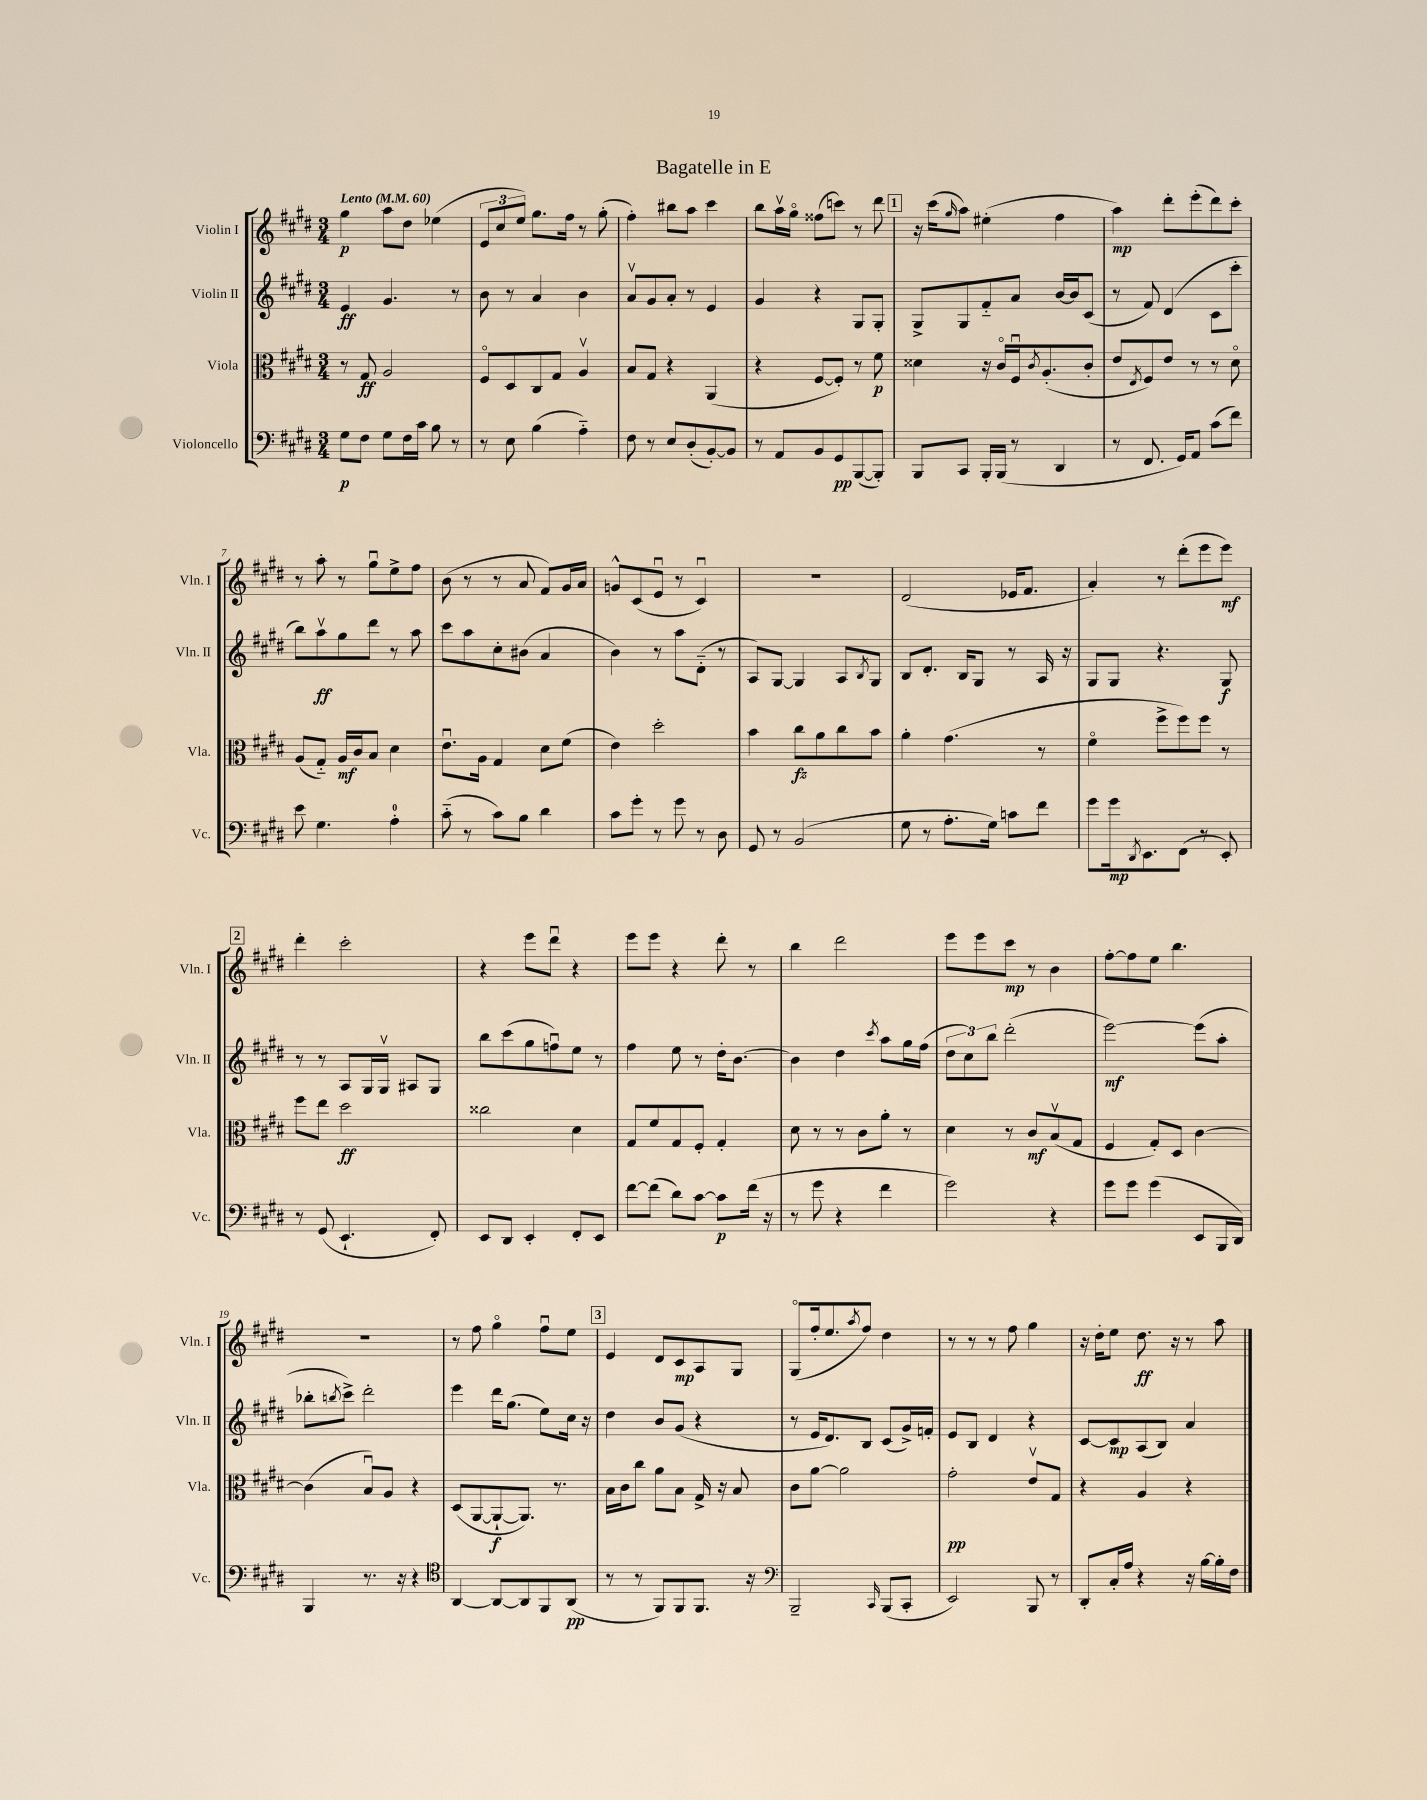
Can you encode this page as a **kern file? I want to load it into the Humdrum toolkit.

**kern	**kern	**kern	**kern
*staff4	*staff3	*staff2	*staff1
*clefF4	*clefC3	*clefG2	*clefG2
*k[f#c#g#d#]	*k[f#c#g#d#]	*k[f#c#g#d#]	*k[f#c#g#d#]
*M3/4	*M3/4	*M3/4	*M3/4
*MM60	*MM60	*MM60	*MM60
8G#	8r	4e	4gg#
8F#	8G#	.	.
8G#	2A	4.g#	8aa
16F#	.	.	8dd#
16c#	.	.	.
8B	.	.	(4ee-
8r	.	8r	.
=	=	=	=
8r	8F#o	8b	12e
.	.	.	12cc#
8E	8D#	8r	.
.	.	.	12ee)
(4B	8C#	4a	8.gg#
.	8G#	.	.
.	.	.	16ff#
4A'~)	4Av	4b	8r
.	.	.	(8gg#'
=	=	=	=
8F#	8B	8av	4ff#')
8r	8G#	8g#	.
8E	4r	8a'	8bb#
(8D#'	.	8r	8aa
[8BB')	(4AA	4e	4ccc#
8BB]	.	.	.
=	=	=	=
8r	4r	4g#	8bb
8AA	.	.	16aav
.	.	.	16gg#o
8BB	[8F#	4r	(8ff##
8GG#	8F#'])	.	8ccc)
([8BBB	8r	8G#	8r
8BBB'])	8f#	8G#'	8ddd#
=	=	=	=
8BBB	4d##	8G#^	16r
.	.	.	(16ccc#
.	.	.	16qqgg#
8CC#	.	8G#	8aa)
16BBB'	16r	8f#'~	(4ee#'
(16BBB	16c#o	.	.
8r	16F#u	8a	.
.	8qc#	.	.
.	(8.A'	.	.
4DD#	.	[16b	4ff#
.	.	16b]	.
.	8c#'	(8c#	.
=	=	=	=
8r	8e	8r	4aa)
.	8qE	.	.
8.FF#	8F#)	8f#)	.
.	8e	(4d#	8ddd#'
16GG#)	.	.	.
8AA	8r	.	(8eee'
(8c#	8r	8c#	8ddd#)
8f#)	8d#o	8ccc#'	8ccc#'
=	=	=	=
8e	(8A	8bb)	8r
4.G#	8G#'~)	8aav	8aa'
.	16A	8gg#	8r
.	16c#	.	.
.	8B	8ddd#	8gg#u
4A'	4d#	8r	8ee^
.	.	8aa	8ff#
=	=	=	=
(8c#'~	8.eu	8ccc#	(8b
8r	.	8aa	8r
.	16A	.	.
8c#)	4G#	8cc#'	8r
8B	.	(8b#	8a
4d#	8d#	4a	8f#)
.	(8f#	.	16g#
.	.	.	16a
=	=	=	=
8c#	4e)	4b)	8g^^
8g#'	.	.	(8c#
8r	2dd#'	8r	8eu
8g#	.	8aa	8r
8r	.	(8d#'~	4c#u)
8D#	.	8r	.
=	=	=	=
8GG#	4b	8A)	2.r
8r	.	[8G#	.
(2BB	8cc#	4G#]	.
.	8a	.	.
.	8cc#	8A	.
.	.	8qB	.
.	8b	8G#	.
=	=	=	=
8G#	4a'	8B	(2d#
8r	.	8.d#'	.
8.A'	(4.g#	.	.
.	.	16B	.
.	.	8G#	.
16G#)	.	.	.
8c	.	8r	16e-
.	.	.	8.f#
8f#	8r	16A	.
.	.	16r	.
=	=	=	=
8g#	4f#o	8G#	4a')
16g#	.	8G#	.
8qDD#	.	.	.
8.EE	.	.	.
.	8ff#^	4.r	8r
(8FF#	8ff#)	.	(8ddd#'
8r	8ff#	.	8eee
8EE')	8r	8G#	8eee)
=	=	=	=
8r	8ff#	8r	4ddd#'
(8GG#	8ee	8r	.
4.EE`	2dd#	8A	2ccc#'
.	.	16G#	.
.	.	16G#v	.
.	.	8A#	.
8FF#')	.	8G#	.
=	=	=	=
8EE	2cc##	8bb	4r
8DD#	.	(8ccc#	.
4EE'	.	8gg#	8eee
.	.	8ffu)	8ddd#u
8FF#'	4d#	8ee	4r
8EE	.	8r	.
=	=	=	=
[8f#	8G#	4ff#	8eee
(8f#]	8f#	.	8eee
8d#)	8G#	8ee	4r
[8c#	8F#'	8r	.
8c#]	4G#'	16dd#'	8ddd#'
.	.	[8.b	.
(16f#	.	.	8r
16r	.	.	.
=	=	=	=
8r	8d#	4b]	4bb
8g#	8r	.	.
4r	8r	4dd#	2ddd#
.	8c#	.	.
.	.	8qccc#	.
4f#	8a'	8aa	.
.	8r	16gg#	.
.	.	(16ff#	.
=	=	=	=
2g#)	4d#	12dd#	8eee
.	.	12cc#)	.
.	.	.	8eee
.	.	12bb	.
.	8r	(2ddd#'	8ccc#
.	8c#	.	8r
4r	(8Bv	.	4b
.	8G#	.	.
=	=	=	=
8g#	4F#	[2eee)	[8ff#'
8g#	.	.	8ff#]
(4g#	8G#')	.	8ee
.	8D#	.	4.bb
8EE	[4c#	(8eee]	.
16BBB	.	8aa'	.
16DD#)	.	.	.
=	=	=	=
4BBB	(4c#]	8bb-'	2.r
.	.	8qbb	.
.	.	8ccc#^)	.
8.r	8Bu)	2ddd#'	.
.	8A	.	.
16r	.	.	.
4r	4r	.	.
=	=	=	=
*clefC4	*	*	*
[4AA	(8D#	4eee	8r
.	[8AA	.	8ff#
8AA_	8AA`_	16ddd#	4gg#o
.	.	(8.gg#	.
8AA]	8.AA])	.	.
8FF#	.	8ee)	8ff#u
.	8.r	.	.
(8AA	.	16cc#	8ee
.	.	16r	.
=	=	=	=
8r	16B	4dd#	4e
.	16c#	.	.
8r	8cc#	.	.
8FF#)	8a	8b	8d#
8FF#	8B	(8g#	8c#
8.FF#	16G#^	4r	8A
.	16r	.	.
.	8B	.	8G#
16r	.	.	.
=	=	=	=
*clefF4	*	*	*
2BBB~	8c#	8r	(8G#o
.	[8a	16e	16ff#'
.	.	8.d#)	8.ee
.	2a]	.	.
.	.	.	8qaa
.	.	8B	8ff#)
16qqCC#	.	.	.
(8BBB	.	(8c#	4dd#
8CC#'	.	16g#^)	.
.	.	16f'	.
=	=	=	=
2EE)	2g#'	8e	8r
.	.	8B	8r
.	.	4d#	8r
.	.	.	8ff#
8BBB	8ev	4r	4gg#
8r	8G#	.	.
=	=	=	=
8DD#'	4r	[8c#	16r
.	.	.	16dd#'
16C#'	.	8c#]	8ee
16A	.	.	.
4r	4A	(8A	8.dd#
.	.	8B)	.
.	.	.	16r
16r	4r	4a	8r
[16B	.	.	.
16B']	.	.	8aa
16F#	.	.	.
==	==	==	==
*-	*-	*-	*-
